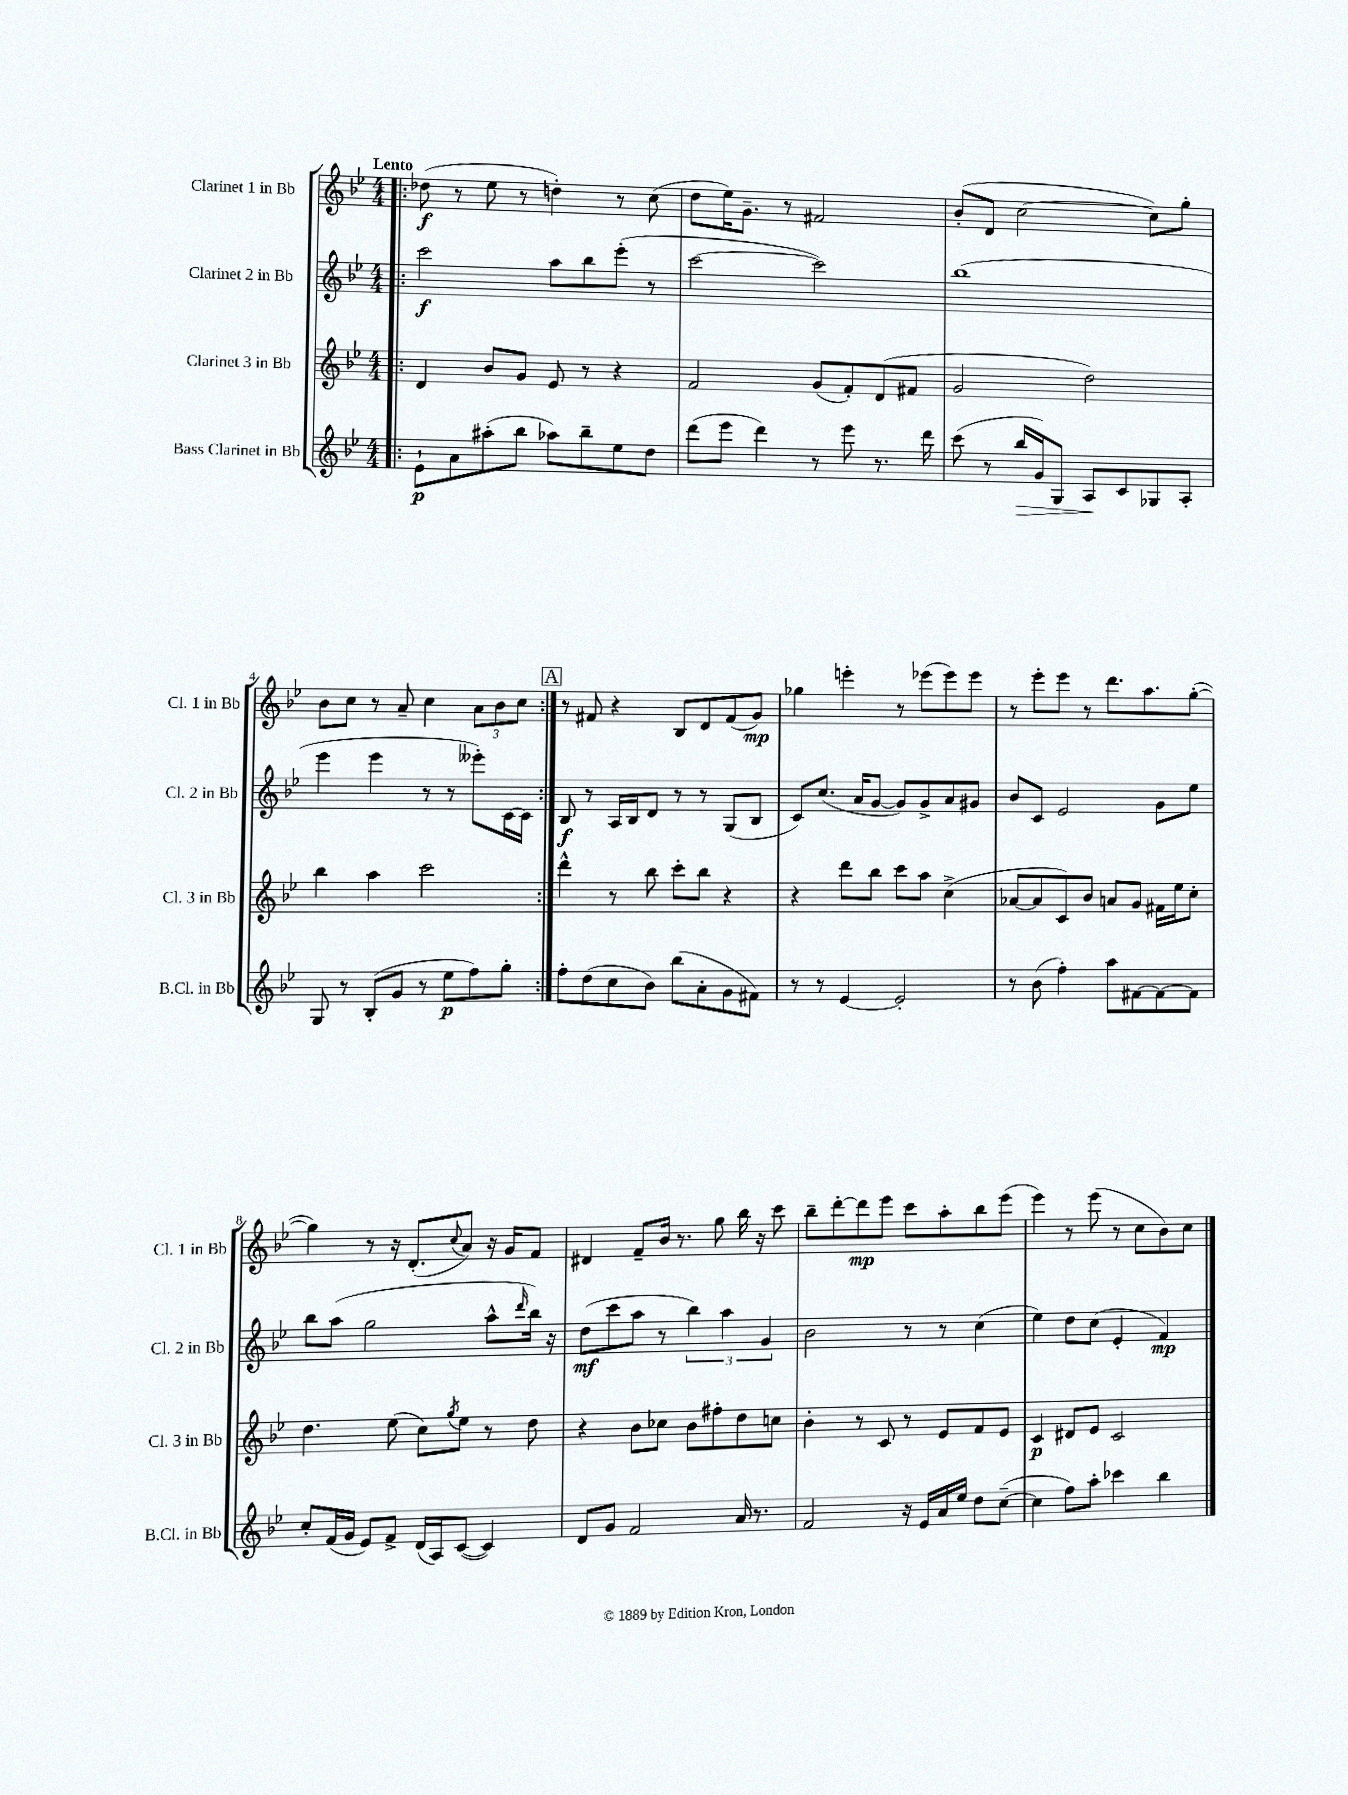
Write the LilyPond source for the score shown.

<<
\new StaffGroup <<
\new Staff = "s0" \with { instrumentName = "Clarinet 1 in Bb" shortInstrumentName = "Cl. 1 in Bb" } {
    \clef treble \key bes \major \numericTimeSignature \time 4/4 \tempo "Lento"
    \repeat volta 2 { \bar ".|:" des''8\f( r8 ees''8 r8 d''4-.) r8 c''8( |
    d''8 ees''16) g'8.-- r8 fis'2 |
    bes'8-.( d'8 c''2~ c''8) g''8-. |
    bes'8 c''8 r8 a'8-- c''4 \tuplet 3/2 { a'8 bes'8 c''8 } | }
    \mark \markup { \box "A" } r8 fis'8 r4 bes8 d'8 fis'8( g'8\mp) |
    ges''4 e'''4-. r8 ees'''8( ees'''8) ees'''8 |
    r8 ees'''8-. ees'''8 r8 d'''8. a''8. g''8~-.( |
    g''4) r8 r16 d'8.-.( \appoggiatura { c''8 } a'8) r16 g'16 f'8 |
    dis'4 f'8-- bes'16 r8. g''8 bes''16 r16 c'''8 |
    bes''8-- d'''8~-. d'''8\mp ees'''8 c'''8 a''8-. bes''8 ees'''8( |
    ees'''4) r8 ees'''8( r8 c''8 bes'8) c''8 \bar "|." |
}
\new Staff = "s1" \with { instrumentName = "Clarinet 2 in Bb" shortInstrumentName = "Cl. 2 in Bb" } {
    \clef treble \key bes \major \numericTimeSignature \time 4/4
    \repeat volta 2 { \bar ".|:" c'''2\f a''8 bes''8 ees'''8-.( r8 |
    c'''2~ c'''2) |
    bes''1( |
    ees'''4 ees'''4 r8 r8 eeses'''8-.) c'16~ c'16 | }
    \mark \markup { \box "A" } bes8\f r8 a16 bes16 d'8 r8 r8 g8( bes8 |
    c'8) c''8.( a'16 g'8~ g'8) g'8-> a'8 gis'8 |
    bes'8 c'8 ees'2 g'8 ees''8 |
    bes''8 a''8( g''2 a''8-^ \grace { d'''16 } bes''16) r16 |
    d''8\mf( c'''8 a''8 r8 \tuplet 3/2 { bes''4) a''4 g'4 } |
    bes'2 r8 r8 c''4( |
    ees''4) d''8 c''8( ees'4-. f'4\mp) \bar "|." |
}
\new Staff = "s2" \with { instrumentName = "Clarinet 3 in Bb" shortInstrumentName = "Cl. 3 in Bb" } {
    \clef treble \key bes \major \numericTimeSignature \time 4/4
    \repeat volta 2 { \bar ".|:" d'4 bes'8 g'8 ees'8 r8 r4 |
    f'2 g'8( f'8-.) d'8( fis'8 |
    g'2 d''2) |
    bes''4 a''4 c'''2 | }
    \mark \markup { \box "A" } d'''4-^ r8 bes''8 c'''8-. bes''8 r4 |
    r4 d'''8 bes''8 c'''8 a''8 c''4->( |
    aes'8~ aes'8 c'8) bes'8 a'8 g'8 fis'16 ees''16 c''8-. |
    d''4. ees''8( c''8) \acciaccatura { g''8 } ees''8 r8 d''8 |
    r4 bes'8 ces''8 bes'8 fis''8-. d''8 c''8 |
    bes'4-. r8 c'8 r8 ees'8 f'8 ees'8 |
    c'4\p dis'8 ees'8 c'2 \bar "|." |
}
\new Staff = "s3" \with { instrumentName = "Bass Clarinet in Bb" shortInstrumentName = "B.Cl. in Bb" } {
    \clef treble \key bes \major \numericTimeSignature \time 4/4
    \repeat volta 2 { \bar ".|:" ees'8-!\p a'8 ais''8-.( bes''8 aes''8) bes''8-- ees''8 d''8 |
    d'''8( ees'''8 d'''4) r8 ees'''8 r8. d'''16 |
    c'''8( r8 bes''16\> g'16) g8 a8\! c'8 ges8 a8-. |
    g8 r8 bes8-.( g'8 r8 ees''8\p f''8) g''8-. | }
    \mark \markup { \box "A" } f''8-. d''8( c''8 bes'8) bes''8( a'8-. g'8 fis'8) |
    r8 r8 ees'4~ ees'2-. |
    r8 bes'8( f''4-.) a''8 fis'8~ fis'8~ fis'8 |
    c''8-. f'16( g'16 ees'8) f'8-> d'16( a16) c'8~( c'4) |
    d'8 g'8 f'2 a'16 r8. |
    f'2 r16 ees'16 a'16 ees''16 d''8 c''8~--( |
    c''4 f''8) a''8-. ces'''4 bes''4 \bar "|." |
}
>>
>>
